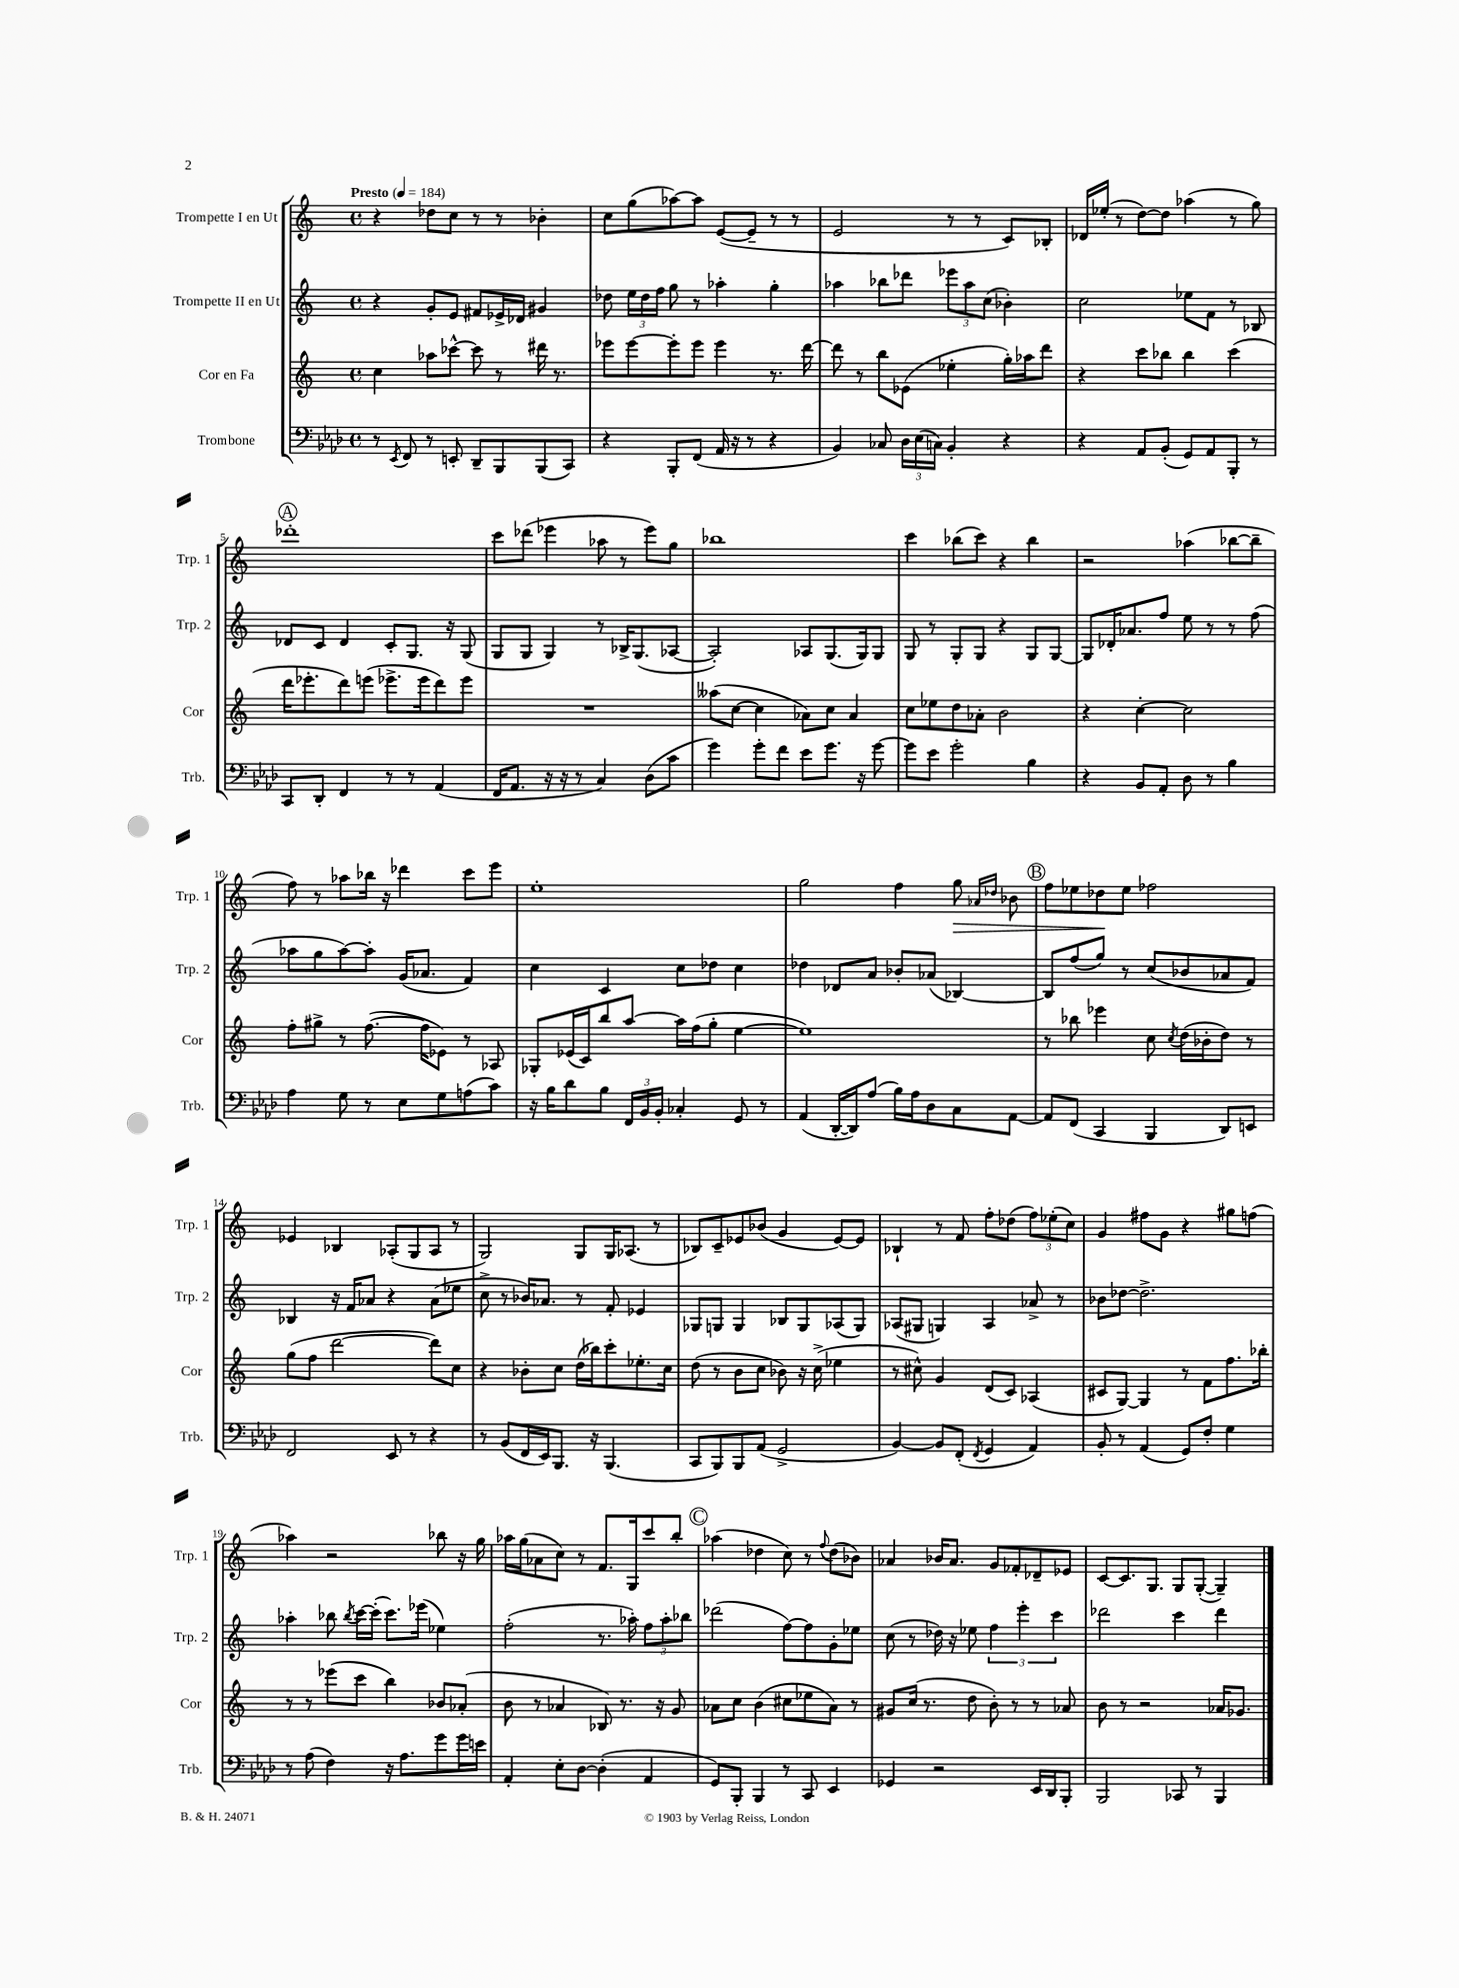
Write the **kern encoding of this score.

**kern	**kern	**kern	**kern	**dynam
*part4	*part3	*part2	*part1	*part1
*staff4	*staff3	*staff2	*staff1	*staff1
*I"Trombone	*I"Cor en Fa	*I"Trompette II en Ut	*I"Trompette I en Ut	*
*I'Trb.	*I'Cor	*I'Trp. 2	*I'Trp. 1	*
*clefF4	*clefG2	*clefG2	*clefG2	*
*k[b-e-a-d-]	*k[]	*k[]	*k[]	*
*M4/4	*M4/4	*M4/4	*M4/4	*
*met(c)	*met(c)	*met(c)	*met(c)	*
*MM184	*MM184	*MM184	*MM184	*
=1	=1	=1	=1	=1
!	!	!	!LO:TX:a:B:t=Presto	!
8r	4cc\	4r	4r	.
8qEE-/	.	.	.	.
8FF/	.	.	.	.
8r	8aa-X\L	8g'/L	8dd-X\L	.
8EEn'/	[8ccc-X^^\J	8e/J	8cc\J	.
8DD-~/L	8ccc-\]	8f#X/L	8r	.
8BBB-/	8r	16e-X^/L	8r	.
.	.	16d-X/JJ	.	.
(8BBB-/	16ddd#X\	4g#X/	4b-X'\	.
.	8.r	.	.	.
8CC/J)	.	.	.	.
=2	=2	=2	=2	=2
4r	8eee-X\L	8dd-X\	8cc\L	.
.	[8eee-\	24ee\LL	(8gg\	.
.	.	24dd-\	.	.
.	.	24ff\JJ	.	.
8BBB-'/L	8eee-'\]	8gg\	[8aa-X\)	.
(8FF/J	8eee-\J	8r	8aa-\J]	.
16AA-/	4eee-\	4aa-X'\	([8e/L	.
16r	.	.	.	.
8r	.	.	8e~/J]	.
4r	8.r	4gg'\	8r	.
.	.	.	8r	.
.	[16ddd\	.	.	.
=3	=3	=3	=3	=3
4BB-/)	8ddd\]	4aa-X\	2e/	.
.	8r	.	.	.
8C-X/	8bb\L	8bb-X\L	.	.
24D-\LL	(8e-X\J	8ddd-X\J	.	.
(24E-\	.	.	.	.
24Cn\JJ)	.	.	.	.
4BB-'/	4ee-X'\	12eee-X\L	8r	.
.	.	12aa-\	.	.
.	.	.	8r	.
.	.	(12cc\J	.	.
4r	16gg'\LL)	4b-X'\)	8c/L)	.
.	16aa-X\J	.	.	.
.	8ddd\J	.	8B-X'/J	.
=4	=4	=4	=4	=4
4r	4r	2cc\	16d-X/LL	.
.	.	.	(16ee-X'/JJ	.
.	.	.	8r	.
8AA-/L	8ccc\L	.	[8dd\L)	.
(8BB-'/J	8bb-X\J	.	8dd\J]	.
8GG/L)	4bb-\	8ee-X\L	(4aa-X\	.
8AA-/	.	8f\J	.	.
8BBB-'/J	(4ccc\	8r	8r	.
8r	.	8B-X/	8gg\)	.
!!LO:LB:g=z
!!LO:REH:place=s1:t=A
=5	=5	=5	=5	=5
8CC/L	16ddd\KL	8d-X/L	1ddd-X'	.
.	8.eee-X'\	.	.	.
8DD-'/J	.	8c/J	.	.
4FF/	8ddd\)	4d-/	.	.
.	(8eeen\J	.	.	.
8r	8.eee-X^\L	8c'/L	.	.
8r	.	8.G/J	.	.
.	16eee-\k	.	.	.
(4AA-/	8ddd\)	.	.	.
.	.	16r	.	.
.	8eee-\J	(8G/	.	.
=6	=6	=6	=6	=6
16FF/KL	1r	8G/L	8ccc\L	.
8.AA-/J	.	.	.	.
.	.	8G/J	(8ddd-X\J	.
16r	.	4G/)	4eee-X\	.
16r	.	.	.	.
8r	.	.	.	.
4C/)	.	8r	8aa-X\	.
.	.	16B-X^/KL	8r	.
.	.	(8.G/	.	.
(8D-\L	.	.	8eee-\L)	.
8c\J	.	[8A-X/J	8gg\J	.
=7	=7	=7	=7	=7
4g\)	(8aa--X\L	2A-'/])	1bb-X	.
.	[8cc\J	.	.	.
8g'\L	4cc\]	.	.	.
8f\J	.	.	.	.
8e-\L	8a-X\L)	8A-X/L	.	.
8.g\J	8cc\J	(8.G/	.	.
.	4a-/	.	.	.
16r	.	16G/k)	.	.
[8g\	.	8G/J	.	.
=8	=8	=8	=8	=8
8g\L]	8cc\L	8G/	4ccc\	.
8e-\J	8ee-X\	8r	.	.
2g'\	8dd\	8G'/L	(8bb-X\L	.
.	8a-X'\J	8G/J	8ccc\J)	.
.	2b\	4r	4r	.
4B-\	.	8G/L	4bb-\	.
.	.	[8G/J	.	.
=9	=9	=9	=9	=9
4r	4r	8G/L]	2r	.
.	.	16d-X'/K	.	.
.	.	8.a-X/	.	.
8BB-/L	[4cc'\	.	.	.
8AA-'/J	.	8ff/J	.	.
8D-\	2cc\]	8ee\	(4aa-X\	.
8r	.	8r	.	.
4B-\	.	8r	[8bb-X\L	.
.	.	(8ff\	8bb-~\J]	.
!!LO:LB:g=z
=10	=10	=10	=10	=10
4A-\	8ff'\L	8aa-X\L	8ff\)	.
.	8gg#X^\J	8gg\	8r	.
8G\	8r	[8aa-\)	8aa-X\L	.
8r	([8.ff\	8aa-'\J]	16bb-X\Jk	.
.	.	.	16r	.
8E-\L	.	(16g/KL	4ddd-X\	.
.	16ff\KL]	8.a-X/J	.	.
8G\	8e-X\J)	.	.	.
(8An\	8r	4f/)	8ccc\L	.
8c\J)	8A-X/	.	8eee\J	.
=11	=11	=11	=11	=11
16r	8G-X'/L	4cc\	1ee'	.
16B-\KL	.	.	.	.
8d-\	(16e-X/L	.	.	.
.	16c/J)	.	.	.
8B-\J	8bb/	4c/	.	.
24FF/LL	[8aa/J	.	.	.
24BB-/	.	.	.	.
24BB-'/JJ	.	.	.	.
4C-X'/	16aa\LL]	8cc\L	.	.
.	(16ff\J	.	.	.
.	8gg'\J	8dd-X\J	.	.
8GG/	[4ee\	4cc\	.	.
8r	.	.	.	.
=12	=12	=12	=12	=12
(4AA-/	1ee])	4dd-X\	2gg\	.
[16DD-'/LL	.	8d-X/L	.	.
16DD-/J])	.	.	.	.
(8A-/J	.	8a/J	.	.
16B-\LL)	.	8b-X'/L	4ff\	.
16A-\J	.	.	.	.
8D-\	.	(8a-X/J	.	.
!	!	!	!	!LO:HP:b
8C\	.	[4B-X/)	8gg\	>
.	.	.	16qqa-X/LL	.
.	.	.	16qqdd-X/JJ	.
[8AA-\J	.	.	8b-X\	.
!!LO:REH:place=s1:t=B
=13	=13	=13	=13	=13
8AA-/L]	8r	8B-/L]	8ff\L	.
(8FF/J	8bb-X\	(8ff/	8ee-X\	.
4CC/	4eee-X\	8gg/J)	8dd-X\	.
.	.	8r	8ee-\J	]
4BBB-/	8cc\	(8cc/L	2ff-X\	.
.	8qcc/	.	.	.
.	(16dd\LL	8b-X/	.	.
.	16b-X'\J	.	.	.
8DD-/L)	8dd\J)	8a-X/	.	.
8EEn/J	8r	8f/J)	.	.
!!LO:LB:g=z
=14	=14	=14	=14	=14
2FF/	(8gg\L	4B-X/	4e-X/	.
.	8ff\J	.	.	.
.	[2ddd\	16r	4B-X/	.
.	.	16f/KL	.	.
.	.	8a-X/J	.	.
8EE-/	.	4r	(8A-X'/L	.
8r	.	.	8G/	.
4r	8ddd\L])	(8a-\L	8A-/J	.
.	8cc\J	8ee-X\J	8r	.
=15	=15	=15	=15	=15
8r	4r	8cc^\	2G/)	.
(8BB-/L	.	8r	.	.
16FF/L	8b-X'\L	16b-X/KL)	.	.
16EE-/J)	.	8.a-X/J	.	.
8.BBB-/J	8cc\J	.	.	.
.	(16dd\LL	8r	8G/L	.
16r	16bb-X\J)	.	.	.
(4.BBB-/	8ccc'\	8f'/	16G/K	.
.	.	.	(8.A-X/J	.
.	8.ee-X'\	4e-X/	.	.
.	.	.	8r	.
.	16cc\Jk	.	.	.
=16	=16	=16	=16	=16
8CC/L	(8dd\	8G-X/L	8B-X/L)	.
8BBB-/)	8r	8Gn/J	8c~/	.
8BBB-/	8b\L	4G/	8e-X/	.
(8AA-/J	8cc\J	.	(8b-X/J	.
2GG^/	8b-X\)	8B-X/L	4g/	.
.	16r	8G/	.	.
.	(16cc^\	.	.	.
.	4ee-X\	(8A-X/	[8e-/L)	.
.	.	8G/J)	8e-/J]	.
=17	=17	=17	=17	=17
[4BB-/)	8r	(8A-X/L	4B-X`/	.
.	8cc#X^^\)	8G#X/J	.	.
8BB-/L]	4g/	4Gn/)	8r	.
(8FF'/J	.	.	8f/	.
8qFF/	.	.	.	.
4GG/	(8d/L	4A-/	8ff'\L	.
.	8c/J)	.	(8dd-X\J	.
4AA-/)	(4A-X/	8a-X^/	12ff\L)	.
.	.	.	(12ee-X'\	.
.	.	8r	.	.
.	.	.	12cc\J)	.
=18	=18	=18	=18	=18
8BB-'/	8c#X/L	8b-X\L	4g/	.
8r	[8G/J)	[8dd-X\J	.	.
(4AA-/	4G/]	2.dd-^\]	8ff#X\L	.
.	.	.	8g\J	.
8GG/L)	8r	.	4r	.
8F'/J	8f\L	.	.	.
4G\	8.ff\	.	8gg#X\L	.
.	.	.	(8ffn\J	.
.	16bb-X'\Jk	.	.	.
!!LO:LB:g=z
=19	=19	=19	=19	=19
8r	8r	4aa-X'\	4aa-X\)	.
(8A-\	8r	.	.	.
4F\)	(8eee-X\L	8bb-X\	2r	.
.	.	8qbb-/	.	.
.	8ccc\J	[16ccc\LL	.	.
.	.	(16ccc'\JJ]	.	.
16r	4bb\)	8.ccc\L)	.	.
8.A-\L	.	.	.	.
.	.	(16eee-X\Jk	.	.
8g\	8b-X/L	4ee-X\)	8bb-X\	.
16g\L	(8a-X'/J	.	16r	.
16en\JJ	.	.	16gg\	.
=20	=20	=20	=20	=20
4AA-'/	8b\	(2ff'\	16aa-X\LL	.
.	.	.	(16gg\J	.
.	8r	.	8a-X\	.
8E-'\L	4a-X/	.	8cc\J)	.
[8D-\J	.	.	8r	.
(4D-'\]	8B-X/)	8.r	8.f/L	.
.	8.r	.	.	.
.	.	16aa-X'\)	16G/k	.
4AA-/	.	12ff\L	8ccc/	.
.	16r	.	.	.
.	.	12aa-'\	.	.
.	8g/	.	8bb'/J	.
.	.	12bb-X\J	.	.
!!LO:REH:place=s1:t=C
=21	=21	=21	=21	=21
8GG/L)	8a-X\L	(2ddd-X\	(4aa-X\	.
8BBB-'/J	8cc\J	.	.	.
4BBB-/	(4b\	.	4dd-X\	.
8r	8cc#X\L	[8ff\L)	8cc\)	.
8CC/	8ee-X\	8ff\]	8r	.
.	.	.	8qqff/	.
4EE-/	8a-\J)	8g'\	(8dd-\L	.
.	8r	8ee-X\J	8b-X\J)	.
=22	=22	=22	=22	=22
4GG-X/	8g#X/L	(8cc\	4a-X/	.
.	(16cc/Jk	8r	.	.
.	8.r	.	.	.
2r	.	16dd-X\)	16b-X/KL	.
.	.	16r	8.a-/J	.
.	8dd\	8ee-X\	.	.
.	8b'\)	6ff\	8g/L	.
.	8r	.	8f-X'/	.
.	.	6eee'\	.	.
16EE-/LL	8r	.	8d-X~/	.
16DD-/J	.	.	.	.
.	.	6ccc\	.	.
8BBB-'/J	8a-X/	.	8e-X/J	.
=23	=23	=23	=23	=23
2BBB-/	8b\	2ddd-X\	[8c/L	.
.	8r	.	8.c/]	.
.	2r	.	.	.
.	.	.	8.G/J	.
8CC-X/	.	4ccc\	8G/L	.
8r	.	.	([8G'/J	.
4BBB-/	16a-X/KL	4ddd-\	4G~/])	.
.	8.g-X/J	.	.	.
==	==	==	==	==
*-	*-	*-	*-	*-
